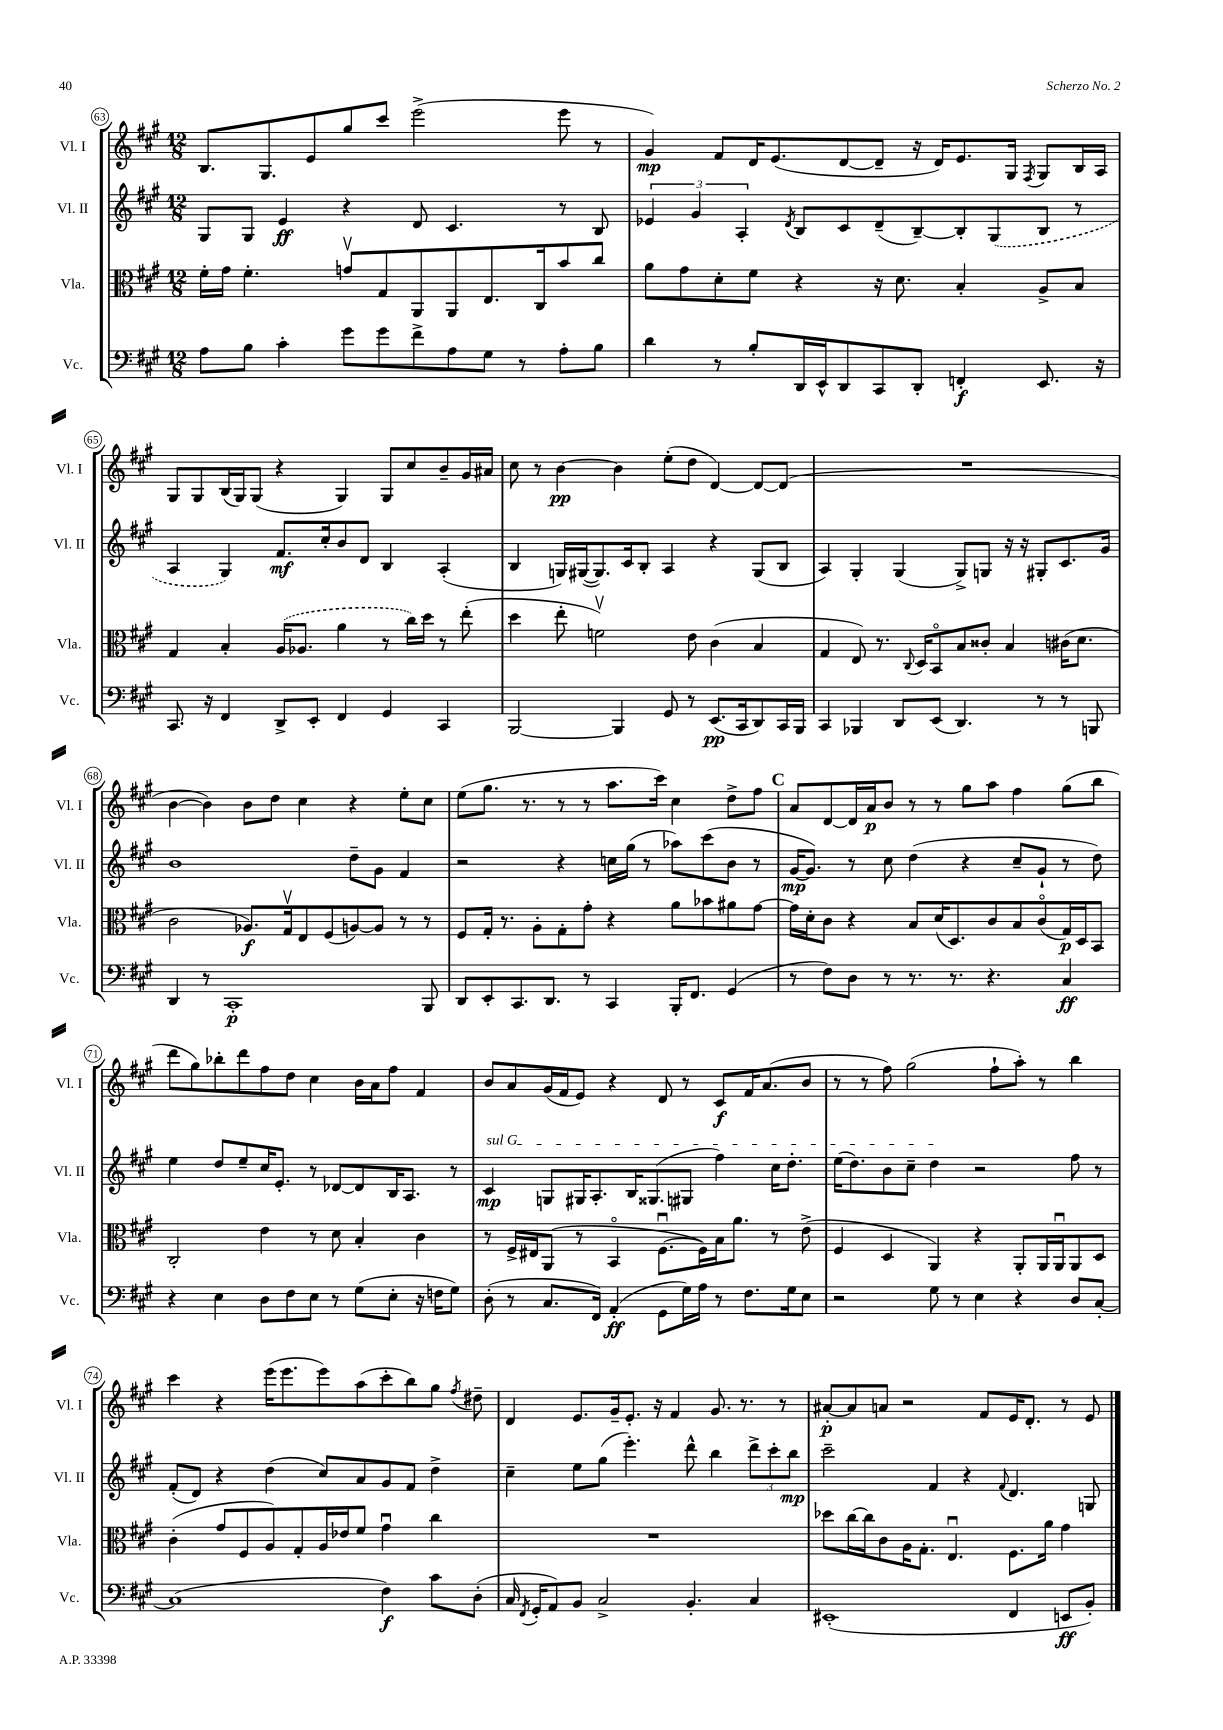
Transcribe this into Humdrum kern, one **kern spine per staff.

**kern	**kern	**kern	**kern
*staff4	*staff3	*staff2	*staff1
*clefF4	*clefC3	*clefG2	*clefG2
*k[f#c#g#]	*k[f#c#g#]	*k[f#c#g#]	*k[f#c#g#]
*M12/8	*M12/8	*M12/8	*M12/8
8A	16f#'	8G#	8.B
.	16g#	.	.
8B	4.f#'	8G#	.
.	.	.	8.G#
4c#'	.	4e	.
.	.	.	8e
8g#	8gv	4r	8gg#
8g#	8G#	.	8ccc#
8f#^	8AA	8d	(2eee^
8A	8AA	4.c#	.
8G#	8.E	.	.
8r	.	.	.
.	16C#	.	.
8A'	8b	8r	8eee
8B	8cc#	8B	8r
=	=	=	=
4d	8a	6e-	4g#)
.	8g#	.	.
.	.	6g#	.
8r	8d'	.	8f#
.	.	6A'	.
8B'	8f#	.	16d
.	.	.	(8.e
.	.	8qd	.
16DD	4r	8B	.
16EE^^	.	.	.
8DD	.	8c#	[8d
8CC#	16r	(8d~	8d~]
.	8.d	.	.
8DD'	.	[8B~)	16r
.	.	.	16d)
4FF'	4B'	8B']	8.e
.	.	(8G#	.
.	.	.	16G#
.	.	.	8qF#
8.EE	8A^	8B	8G#
.	8B	8r	16B
16r	.	.	16A
=	=	=	=
8.CC#	4G#	4A	8G#
.	.	.	8G#
16r	.	.	.
4FF#	4B'	4G#)	(16B
.	.	.	16G#)
.	.	.	(8G#
8DD^	(16A	8.f#	4r
.	8.A-	.	.
8EE'	.	.	.
.	.	16cc#'	.
4FF#	4a	8b	4G#)
.	.	8d	.
4GG#	8r	4B	8G#
.	16cc#)	.	8cc#
.	16dd	.	.
4CC#	8r	(4A'	8b~
.	(8ee'	.	16g#
.	.	.	16a#
=	=	=	=
[2BBB	4dd	4B	8cc#
.	.	.	8r
.	8ee'	16G)	[4b
.	.	([16G#	.
.	2fv)	8.G#])	.
4BBB]	.	.	4b]
.	.	16c#	.
.	.	8B'	.
8GG#	.	4A	(8ee'
8r	8e	.	8dd
(8.EE	(4c#	4r	[4d)
16CC#	.	.	.
8DD)	4B	(8G#	8d_
16CC#	.	8B	(8d]
16BBB	.	.	.
=	=	=	=
4CC#	4G#	4A)	1.r
4BBB-	8E)	4G#'	.
.	8.r	.	.
8DD	.	(4G#	.
.	8qqC#	.	.
.	16D	.	.
(8EE	8BBo	.	.
4.DD)	8B	8G#^)	.
.	8c##'	8G	.
.	4B	16r	.
.	.	16r	.
8r	.	8G#'	.
8r	(16c#	8.c#	.
.	8.d	.	.
8BBB	.	.	.
.	.	16g#	.
=	=	=	=
4DD	2c#	1b	[4b
8r	.	.	4b])
1CC#'	.	.	.
.	8.A-)	.	8b
.	.	.	8dd
.	16G#v	.	.
.	8E	.	4cc#
.	(8F#	.	.
.	[8A)	8dd~	4r
.	8A]	8g#	.
.	8r	4f#	8ee'
8BBB	8r	.	8cc#
=	=	=	=
8DD	8F#	2r	(8ee
8EE'	16G#'	.	8.gg#
.	8.r	.	.
8.CC#	.	.	.
.	.	.	8.r
.	8A'	.	.
8.DD	.	.	.
.	8G#'	4r	8r
8r	8g#'	.	8r
4CC#	4r	16cc	8.aa
.	.	(16gg#	.
.	.	8r	.
.	.	.	16ccc#)
16BBB'	8a	8aa-)	4cc#
8.FF#	.	.	.
.	8b-	(8ccc#	.
(4GG#	8a#	8b	8dd^
.	[8g#	8r	8ff#
=	=	=	=
8r	16g#]	[16g#	8a
.	16d'	8.g#])	.
8F#)	8c#	.	[8d
8D	4r	8r	16d]
.	.	.	16a
8r	.	8cc#	8b
8.r	8B	(4dd	8r
.	(16d	.	8r
8.r	8.D)	.	.
.	.	4r	8gg#
4.r	8c#	.	8aa
.	8B	8cc#~	4ff#
.	(8c#o	8g#`	.
4C#	16G#)	8r	(8gg#
.	16D	.	.
.	8BB	8dd)	8bb
=	=	=	=
4r	2C#'	4ee	8ddd
.	.	.	8gg#)
4E	.	8dd	8bb-'
.	.	8ee~	8ddd
8D	4e	16cc#	8ff#
.	.	8.e'	.
8F#	.	.	8dd
8E	8r	8r	4cc#
8r	8d	[8d-	.
(8G#	4B'	8d-]	16b
.	.	.	16a
8E'	.	16B	8ff#
.	.	8.A	.
16r	4c#	.	4f#
16F	.	.	.
8G#)	.	8r	.
=	=	=	=
(8D'	8r	4c#	8b
8r	16F#^	.	8a
.	16E#	.	.
8.C#	(8AA	8G	(16g#
.	.	.	16f#
.	8r	16G#	8e)
16FF#)	.	8.A'	.
(4AA'	4BBo	.	4r
.	.	16B	.
.	.	(8.G##	.
8GG#	[8.F#u	.	8d
16G#)	.	8G#	8r
16A	16F#])	.	.
8r	16B	4ff#)	8c#
.	8.a	.	.
8.F#	.	.	16f#
.	.	.	(8.a
.	8r	16cc#	.
16G#	.	8.dd'	.
8E	(8e^	.	8b
=	=	=	=
2r	4F#	(16ee	8r
.	.	8.dd)	.
.	.	.	8r
.	4D	8b	8ff#)
.	.	8cc#~	(2gg#
8G#	4AA)	4dd	.
8r	.	.	.
4E	4r	2r	.
.	.	.	8ff#`
4r	8AA'	.	8aa')
.	16AA	.	8r
.	16AAu	.	.
8D	8AA	8ff#	4bb
[8C#'	8D	8r	.
=	=	=	=
(1C#]	(4c#'	(8f#'	4ccc#
.	.	8d)	.
.	8g#	4r	4r
.	8F#	.	.
.	8A)	(4dd	(16eee
.	.	.	8.eee
.	8G#'	.	.
.	16A	8cc#)	8eee)
.	16e-	.	.
.	8f#	8a	(8aa
4F#)	4g#u	8g#	8ccc#'
.	.	8f#	8bb)
8c#	4cc#	4dd^	8gg#
.	.	.	8qff#
(8D'	.	.	8dd#~
=	=	=	=
16C#	1.r	4cc#~	4d
8qFF#	.	.	.
16GG#'	.	.	.
8AA)	.	.	.
8BB	.	8ee	8.e
2C#^	.	(8gg#	.
.	.	.	16g#~
.	.	4.eee')	8.e'
.	.	.	16r
.	.	.	4f#
4.BB'	.	8ddd^^	.
.	.	4bb	8.g#
.	.	.	8.r
4C#	.	12ddd^	.
.	.	12ccc#'	.
.	.	.	8r
.	.	12bb	.
=	=	=	=
(1EE#'	8dd-	2ccc#~	[8a#'
.	[16cc#	.	8a#]
.	16cc#]	.	.
.	8c#	.	8a
.	16A	.	2r
.	8.G#'	.	.
.	.	4f#	.
.	4.Eu	.	.
.	.	4r	.
.	.	.	8f#
.	.	8qqf#	.
4FF#	8.F#	4.d	16e
.	.	.	8.d'
.	16a	.	.
8EE	4g#	.	8r
8BB')	.	8G	8e
==	==	==	==
*-	*-	*-	*-
